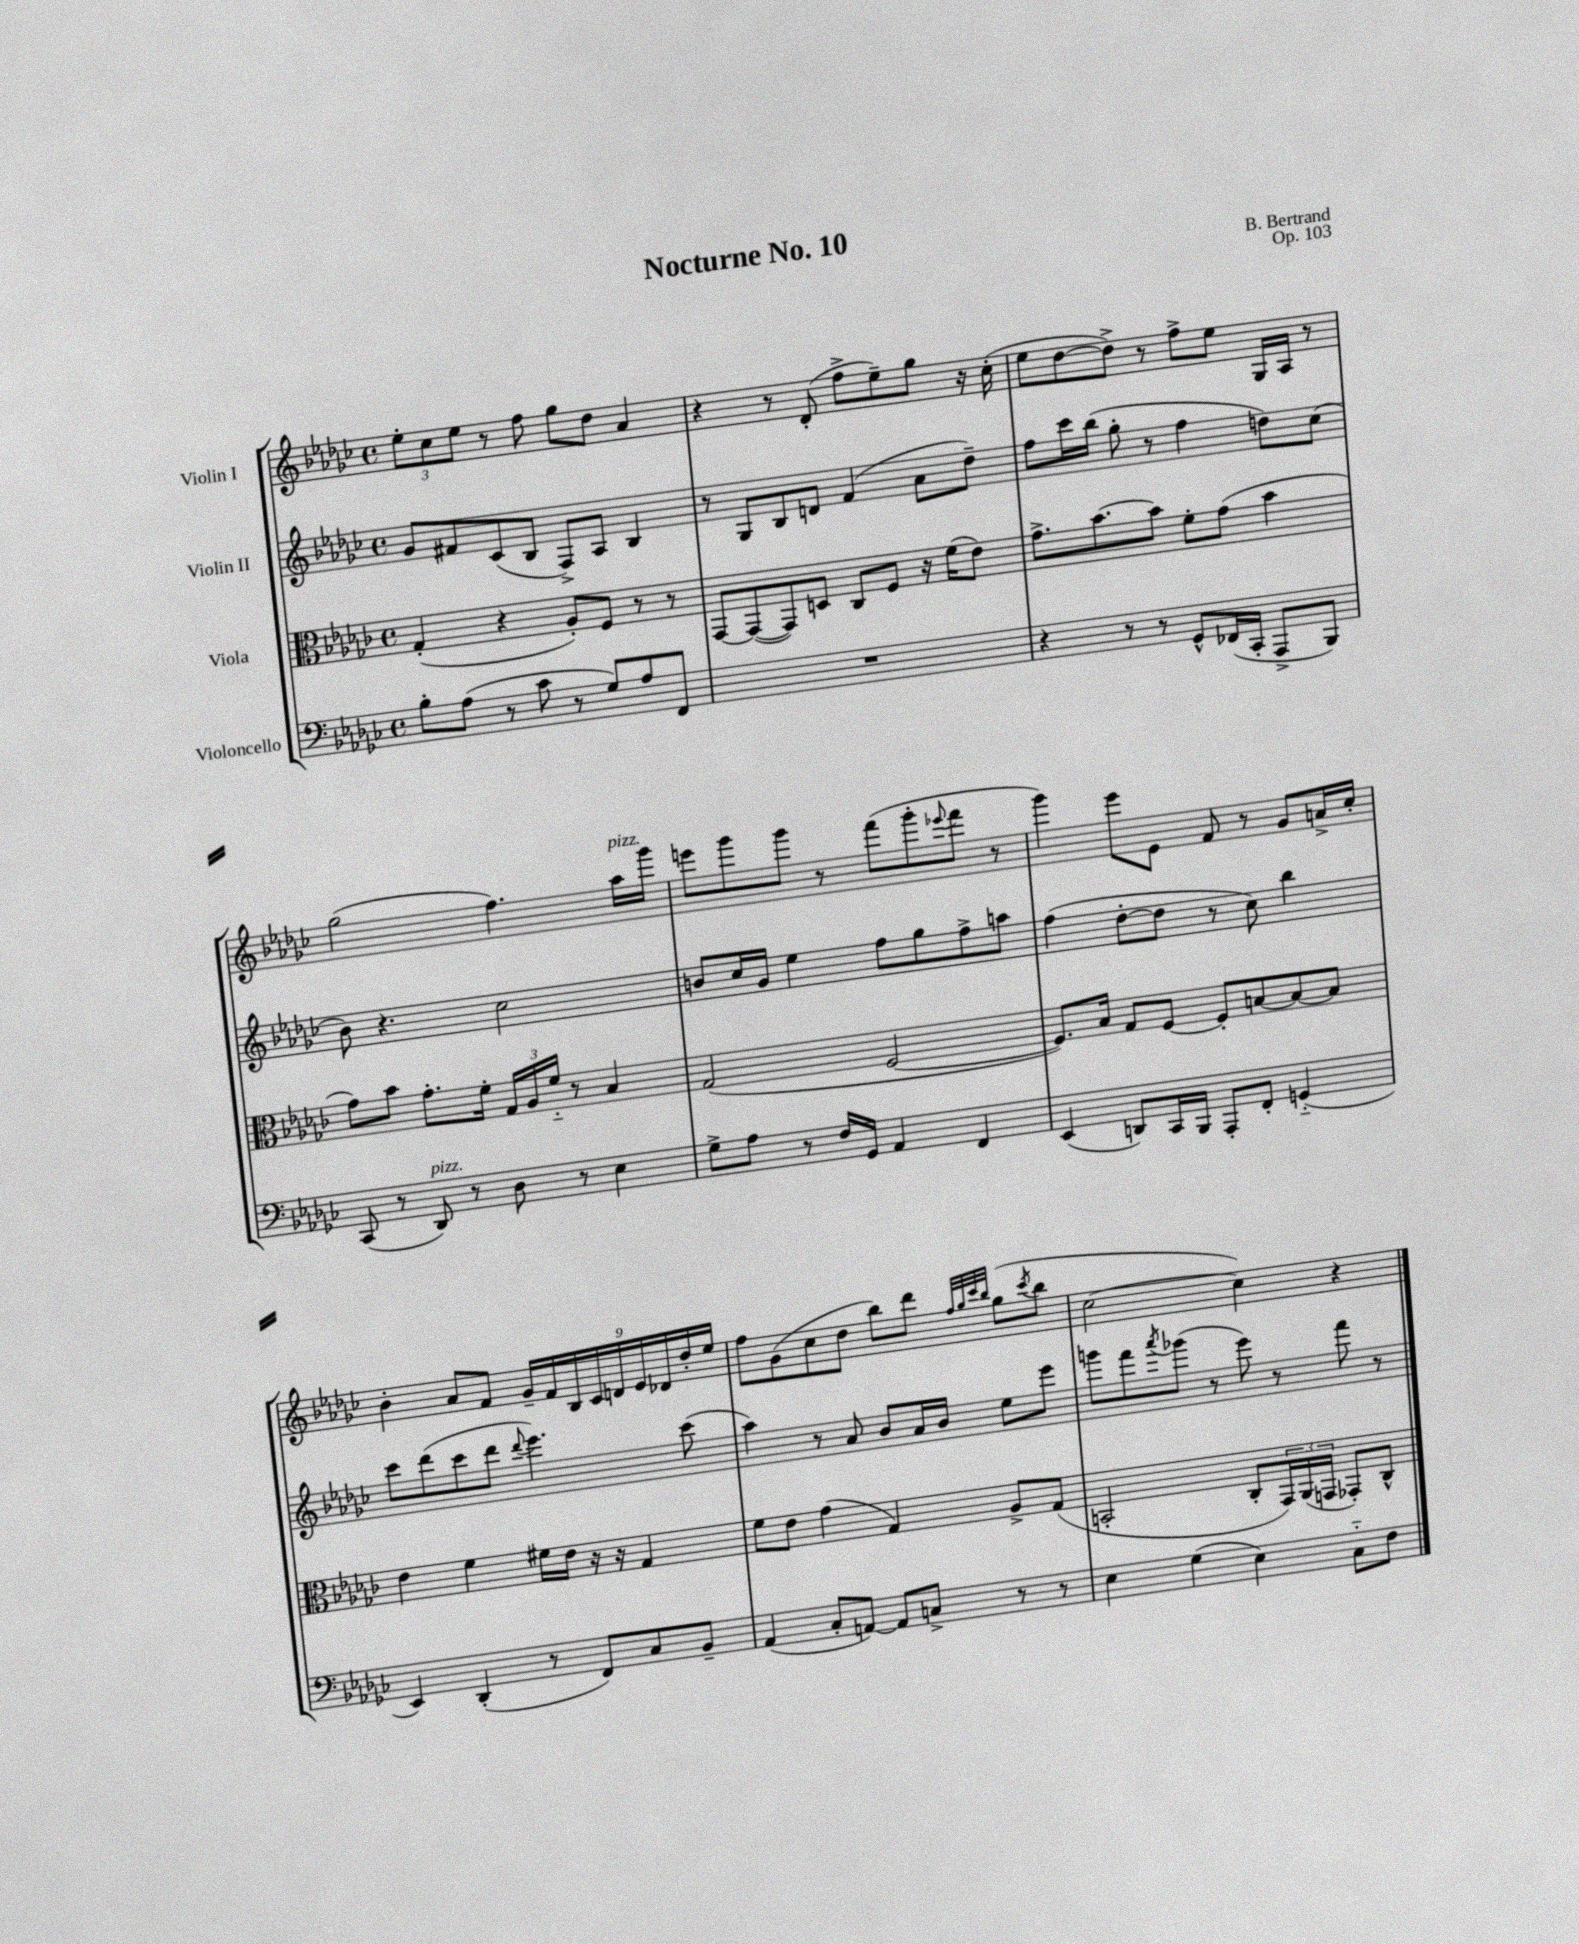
\header { title = "Nocturne No. 10" composer = "B. Bertrand" opus = "Op. 103" }
<<
\new StaffGroup <<
\new Staff = "s0" \with { instrumentName = "Violin I" } {
    \clef treble \key ges \major \defaultTimeSignature \time 4/4
    \tuplet 3/2 { ees''8-. ces''8 ees''8 } r8 f''8 ges''8 des''8 aes'4 |
    r4 r8 des'8-.( f''8-> ees''8--) ges''8 r16 ces''16-.( |
    ees''8 des''8~ des''8->) r8 f''8-> ees''8 ges16 aes16 r8 |
    ges''2( f''4.) aes''16^\markup { \italic "pizz." } ges'''16 |
    e'''8 ges'''8 ges'''8 r8 f'''8( ges'''8-. \appoggiatura { ees'''8 } f'''8 r8 |
    ges'''4) ees'''8 ees'8 f'8 r8 ges'8 a'16-> ces''16-. |
    bes'4-. aes'8 f'8 \tuplet 9/8 { ges'16-- f'16 bes16 ces'16 d'16 ees'16 des'16 des''16-. ees''16 } |
    f''8 ges'8( ces''8 des''8 bes''8) des'''8 \grace { f''32 ges''32 ces'''32 bes''32 } ges''8( \acciaccatura { ces'''8 } bes''8 |
    ces''2~ ces''4) r4 \bar "|." |
}
\new Staff = "s1" \with { instrumentName = "Violin II" } {
    \clef treble \key ges \major \defaultTimeSignature \time 4/4
    ges'8 fis'8 ces'8( bes8 f8->) aes8 bes4 |
    r8 ges8 bes8 d'8 f'4( aes'8 des''8--) |
    f''8 ces'''16 bes''16( ges''8-. r8 f''4 d''8) ces''8( |
    bes'8) r4. ces''2 |
    b'8 ces''16 ges'16 ees''4 f''8 ges''8 f''8-> a''8 |
    f''4( des''8~-. des''8 r8 ces''8) bes''4 |
    ces'''8 des'''8( ces'''8 des'''8 \appoggiatura { des'''8 } ees'''4.) ces'''8( |
    aes''4) r8 aes'8 bes'8 aes'16 bes'16 ees''8 ees'''8 |
    g'''8 f'''8 \acciaccatura { aes'''8 } ges'''8( r8 ees'''8) r8 f'''8 r8 \bar "|." |
}
\new Staff = "s2" \with { instrumentName = "Viola" } {
    \clef alto \key ges \major \defaultTimeSignature \time 4/4
    ges4-.( r4 aes8-.) f8 r8 r8 |
    ges,8~ ges,8~( ges,8) d8 ces8 f8 r16 f'16( ees'8) |
    ges'8.-> bes'8.~ bes'8 f'8-. ges'8( bes'4 |
    ges'8) bes'8 ges'8.-. f'16-. \tuplet 3/2 { ges16 aes16 f'16-_ } r8 bes4 |
    ges2( f2~ |
    f8.) bes16 ges8 f8~ f8-. b8~ b8~ b8 |
    ees'4 f'4 fis'16 ees'16 r16 r16 ges4 |
    f'8 ees'8 ges'4( ges4) aes8-> ges8( |
    b,2-. ces8-. \tuplet 3/2 { ges,16) aes,16( g,16 } ges,8-.) ces8-^ \bar "|." |
}
\new Staff = "s3" \with { instrumentName = "Violoncello" } {
    \clef bass \key ges \major \defaultTimeSignature \time 4/4
    bes8-. aes8( r8 ces'8 r8 ges8) aes8 f,8 |
    R1 |
    r4 r8 r8 ges,8-^ fes,16( ces,16-. aes,,8-> bes,,8) |
    ces,8( r8 des,8^\markup { \italic "pizz." }) r8 des8 r8 ees4 |
    ges8-> aes8 r8 f16 ges,16 aes,4 f,4 |
    ees,4( d,8) ces,16 bes,,16 aes,,8-. f,8-. g,4-_( |
    ees,4) des,4-.( r8 f,8) ces8 bes,8-- |
    aes,4( ces8-. a,8~) a,8 c8-> r8 r8 |
    ees4 ges4( ees4) ces8-_ f8 \bar "|." |
}
>>
>>
\layout { \context { \Score \remove "Bar_number_engraver" } }
